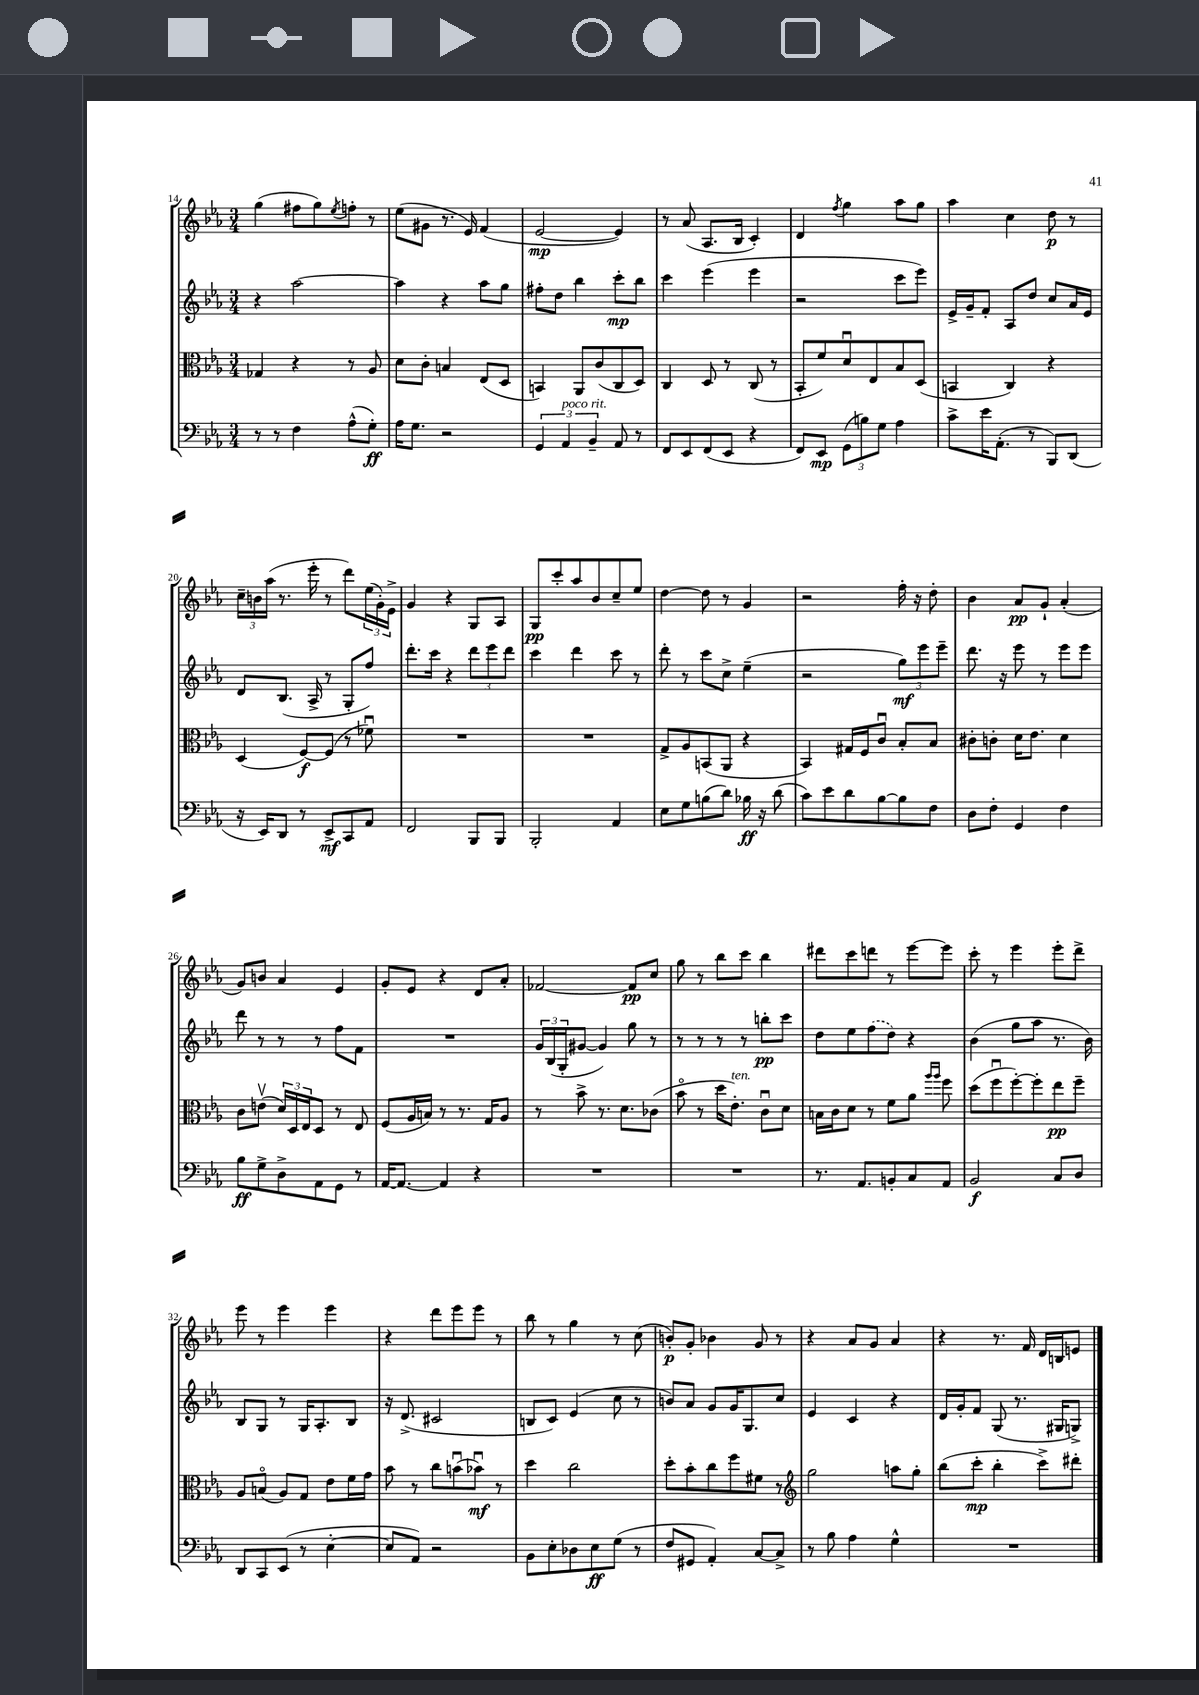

**kern	**kern	**kern	**kern
*staff4	*staff3	*staff2	*staff1
*clefF4	*clefC3	*clefG2	*clefG2
*k[b-e-a-]	*k[b-e-a-]	*k[b-e-a-]	*k[b-e-a-]
*M3/4	*M3/4	*M3/4	*M3/4
8r	4G-	4r	(4gg
8r	.	.	.
4F	4r	[2aa-	8ff#
.	.	.	8gg)
.	.	.	8qee-
(8A-^^	8r	.	8ff'
8G')	8A-	.	8r
=	=	=	=
16A-	8d	4aa-]	(8ee-
8.G	.	.	.
.	8c'	.	8g#
2r	4B	4r	8.r
.	.	.	16e-)
.	(8E-	8aa-	(4f
.	8D	8gg	.
=	=	=	=
6GG	4BB)	8ff#'	[2e-
.	.	8dd	.
6AA-	.	.	.
.	8AA-	4bb-	.
6BB-~	.	.	.
.	(8c	.	.
8AA-	8C	8ccc'	4e-])
8r	8D)	8bb-	.
=	=	=	=
8FF	4C	4ccc	8r
8EE-	.	.	(8a-
(8FF	8D	(4eee-	8.A-
8EE-	8r	.	.
.	.	.	16B-
4r	(8C	4eee-	4c')
.	8r	.	.
=	=	=	=
8FF)	8BB-'	2r	4d
8EE-	8f)	.	.
.	.	.	8qff
(12GG	8du	.	4gg
12B)	.	.	.
.	8E-	.	.
12G	.	.	.
4A-	8B-	8ccc	8aa-
.	(8D	8eee-)	8gg
=	=	=	=
8c^	4BB	16e-^	4aa-
.	.	16g~	.
16e-	.	8f'	.
(8.AA-'	.	.	.
.	4C)	8A-	4cc
8r	.	8dd	.
8BBB-)	4r	8cc	8dd
(8DD	.	16a-	8r
.	.	16e-	.
=	=	=	=
16r	(4D	8d	24cc~
.	.	.	24b
16EE-)	.	.	.
.	.	.	(24aa-
8DD	.	(8.B-	8.r
8r	[8F)	.	.
.	.	16A-^	16eee-'
8EE-^	(8F]	8r	8r
8CC	8r	8G'	8ddd)
8AA-	8f-u)	8ff)	(24ee-
.	.	.	24g')
.	.	.	24e-^
=	=	=	=
2FF	2.r	8.ddd'	4g
.	.	16ccc	.
.	.	4r	4r
8BBB-	.	12ddd	8G
.	.	12eee-	.
8BBB-	.	.	8A-
.	.	12ddd	.
=	=	=	=
2BBB-'	2.r	4ccc	8G
.	.	.	8ccc'
.	.	4ddd	8aa-
.	.	.	8b-
4AA-	.	8ccc	8cc~
.	.	8r	8ee-
=	=	=	=
8E-	8G^	8ddd'	[4dd
8G	8A-	8r	.
(8B	(8BB	8ccc	8dd]
8d)	8AA-	8cc^	8r
16B-	4r	(4ee-~	4g
16r	.	.	.
(8d	.	.	.
=	=	=	=
8c)	4BB-)	2r	2r
8e-	.	.	.
8d	16G#	.	.
.	16F	.	.
[8B-	8cu	.	.
8B-]	8B-'	12gg)	16ff'
.	.	.	16r
.	.	12eee-	.
8F	8B-	.	8dd'
.	.	12eee-~	.
=	=	=	=
8D	8c#'	8.ddd	4b-
8F'	8c'	.	.
.	.	16r	.
4GG	16d	8eee-	8a-
.	8.e-	.	.
.	.	8r	8g`
4F	4d	8eee-	(4a-'
.	.	8eee-	.
=	=	=	=
8B-	8c	8ddd	8g)
8G^	(8ev	8r	8b
8D^	24d)	8r	4a-
.	24D	.	.
.	24E-	.	.
8AA-	8D	8r	.
8GG	8r	8ff	4e-
8r	8E-	8f	.
=	=	=	=
[16AA-	(8F	2.r	8g'
8.AA-_	.	.	.
.	16A-	.	8e-
.	16B)	.	.
4AA-]	8r	.	4r
.	8.r	.	.
4r	.	.	8d
.	16G	.	.
.	8A-	.	8a-'
=	=	=	=
2.r	8r	24g	[2f-
.	.	(24B-	.
.	.	24G'	.
.	8b-^	[8g#	.
.	8.r	4g#])	.
.	8.d	.	.
.	.	8gg	8f-]
.	(8c-	8r	8cc
=	=	=	=
2.r	8b-o	8r	8gg
.	8r	8r	8r
.	16dd	8r	8bb-
.	8.e-')	.	.
.	.	8r	8ccc
.	8cu	8bb'	4bb-
.	8d	8ccc	.
=	=	=	=
8.r	16B	8dd	8ddd#
.	16c	.	.
.	8d	8ee-	8ccc
8.AA-	.	.	.
.	8r	(8ff	8ddd
8BB'	8f	8dd)	8r
8C	8a-	4r	[8eee-
.	16qqaa-	.	.
.	16qqaa-	.	.
8AA-	8ff	.	8eee-]
=	=	=	=
2BB-	(8dd	(4b-	8ccc'
.	8ffu	.	8r
.	[8ff')	8gg	4eee-
.	8ff']	8aa-	.
8C	8ee-	8.r	8eee-'
8D	8ff~	.	8ddd^
.	.	16b-)	.
=	=	=	=
8DD	8A-	8B-	8eee-
8CC	(8Bo	8G	8r
(8EE-	8A-)	8r	4eee-
8r	8G	16G	.
.	.	8.A-'	.
[4E-'	8e-	.	4eee-
.	16f	8B-	.
.	16g	.	.
=	=	=	=
8E-]	8b-	16r	4r
.	.	(8.d^	.
8AA-)	8r	.	.
2r	8cc	2c#	8ddd
.	(8bu	.	8eee-
.	8b-u)	.	8eee-
.	8r	.	8r
=	=	=	=
8BB-	4dd	8B	8bb-
8E-'	.	8c)	8r
8D-	2cc	(4e-	4gg
8E-	.	.	.
(8G	.	8cc	8r
8r	.	8r	(8cc
=	=	=	=
8F	8dd'	8b)	8b')
8GG#	8b-'	8a-	8g'
4AA-')	8cc	8g	4b-
.	8ff	16g	.
.	.	8.G	.
[8C	8f#	.	8g
8C^]	8r	8cc	8r
=	=	=	=
*	*clefG2	*	*
8r	2gg	4e-	4r
8B-	.	.	.
4A-	.	4c	8a-
.	.	.	8g
4G^^	8aa	4r	4a-
.	8gg'	.	.
=	=	=	=
2.r	(8bb-	16d	4r
.	.	16g'	.
.	8ccc'	8f	.
.	4bb-'	(8G	8.r
.	.	8.r	.
.	.	.	16f
.	8ccc^)	.	16d
.	.	16G#	16B
.	8ddd#'	8G^)	8e
==	==	==	==
*-	*-	*-	*-
